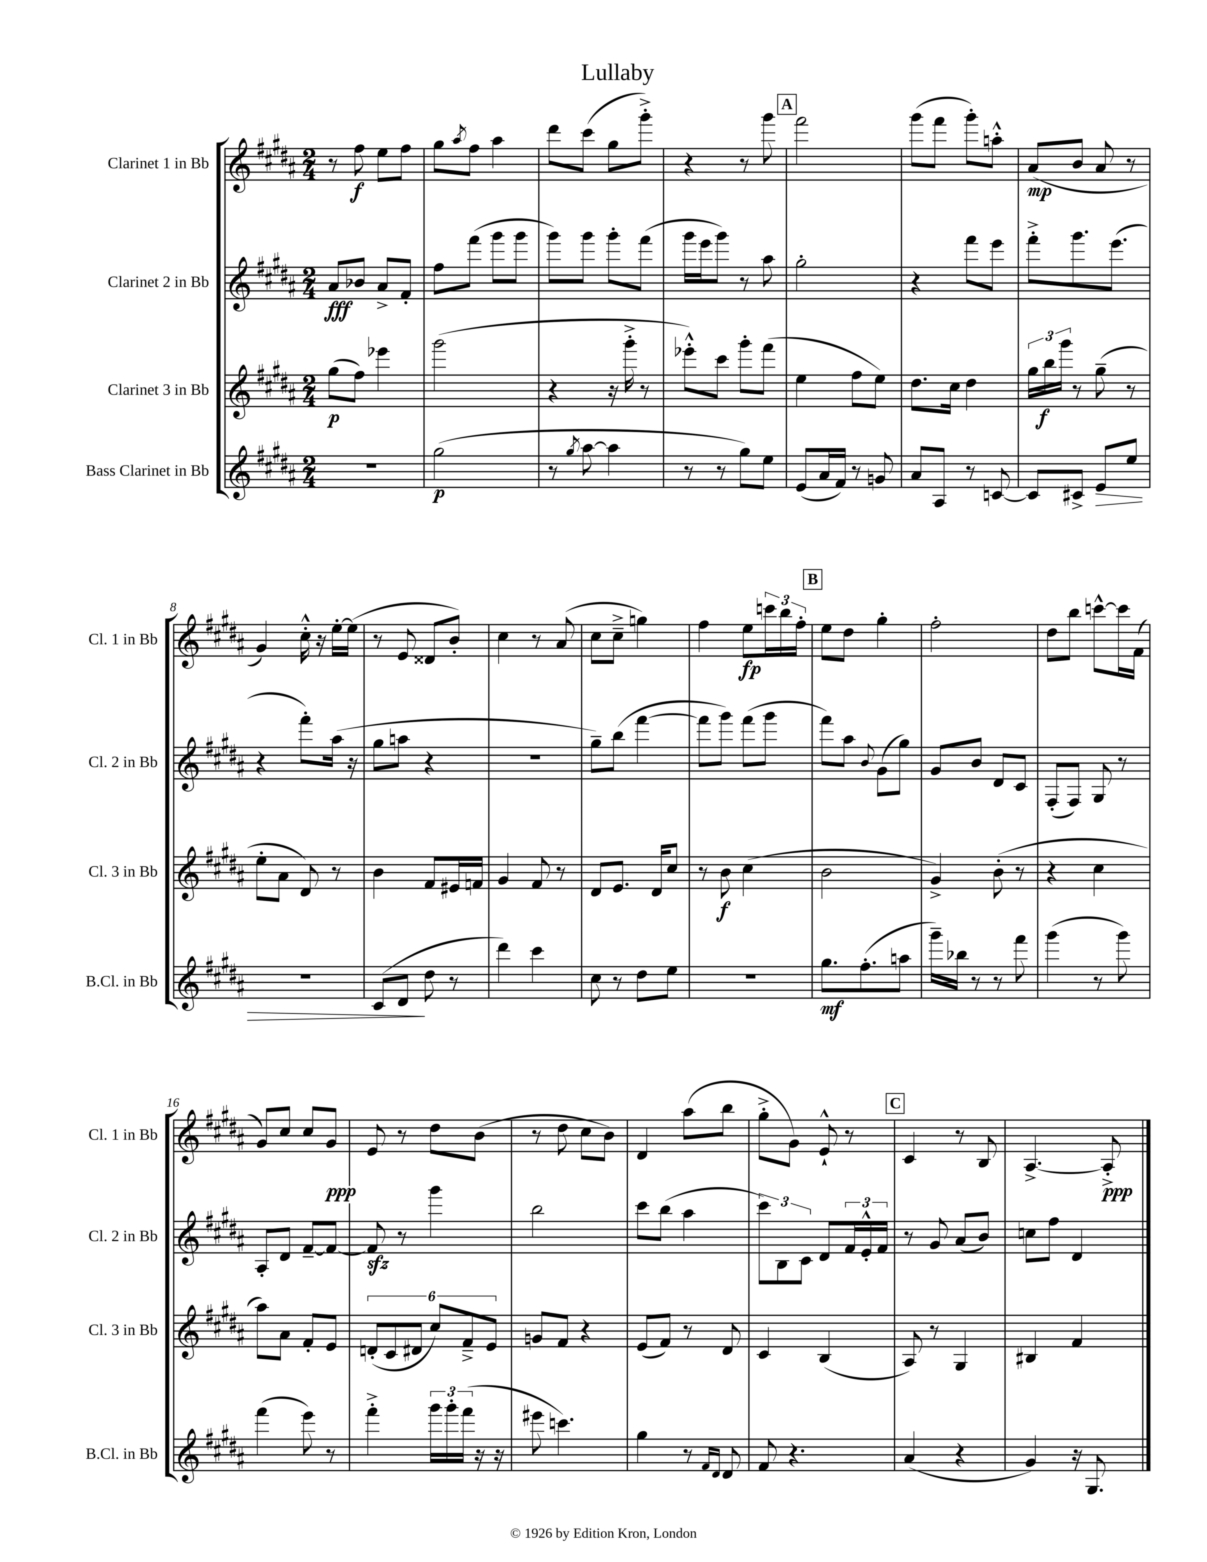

**kern	**kern	**kern	**kern
*staff4	*staff3	*staff2	*staff1
*clefG2	*clefG2	*clefG2	*clefG2
*k[f#c#g#d#a#]	*k[f#c#g#d#a#]	*k[f#c#g#d#a#]	*k[f#c#g#d#a#]
*M2/4	*M2/4	*M2/4	*M2/4
2r	(8gg#	8a#	8r
.	8ff#)	8b-	8ff#
.	4eee-	8a#^	8ee
.	.	8f#'	8ff#
=	=	=	=
(2gg#	(2ggg#	8ff#	8gg#
.	.	.	8qaa#
.	.	(8fff#	8ff#
.	.	8ggg#	4aa#
.	.	8ggg#	.
=	=	=	=
8r	4r	8ggg#)	8ddd#
8qgg#	.	.	.
[8aa#	.	8ggg#	(8ccc#
4aa#]	16r	8ggg#'	8gg#
.	16ggg#'^	.	.
.	8r	(8fff#	8ggg#'^)
=	=	=	=
8r	8eee-'^^)	16ggg#	4r
.	.	16eee	.
8r	8ccc#	8ggg#)	.
8gg#)	8ggg#'	8r	8r
8ee	(8fff#	8aa#	8ggg#
=	=	=	=
(8e	4ee	2gg#'	2fff#
16a#	.	.	.
16f#)	.	.	.
8r	8ff#	.	.
8g	8ee)	.	.
=	=	=	=
8a#	8.dd#	4r	(8ggg#
8A#	.	.	8fff#
.	16cc#	.	.
8r	4dd#	8fff#	8ggg#')
[8c	.	8eee	8aa'^^
=	=	=	=
8c]	24gg#	8fff#'^	(8a#
.	24bb	.	.
.	24ggg#	.	.
8c#^	8r	8.ggg#	8b
8e	(8gg#~	.	8a#
.	.	(8.eee	.
8ee	8r	.	8r
=	=	=	=
2r	8ee'	4r	4g#)
.	8a#	.	.
.	8d#)	8fff#')	16cc#'^^
.	.	.	16r
.	8r	(16aa#	[16ee'
.	.	16r	(16ee]
=	=	=	=
(8c#	4b	8gg#	8r
8d#	.	8aa	8e
8dd#	8f#	4r	8d##
8r	16e#	.	8b')
.	16f	.	.
=	=	=	=
4ddd#)	4g#	2r	4cc#
4ccc#	8f#	.	8r
.	8r	.	(8a#
=	=	=	=
8cc#	8d#	8gg#~)	8cc#
8r	8.e	(8bb	8cc#~^
8dd#	.	[4fff#	4gg)
.	16d#	.	.
8ee	8cc#	.	.
=	=	=	=
2r	8r	8fff#]	4ff#
.	8b	8ggg#)	.
.	(4cc#	(8fff#	8ee
.	.	8ggg#	24ccc
.	.	.	24bb
.	.	.	24ff#'
=	=	=	=
8.gg#	2b	8fff#)	8ee
.	.	8aa#	8dd#
(8.ff#'	.	.	.
.	.	8qqb	.
.	.	(8g#	4gg#'
8aa	.	8gg#)	.
=	=	=	=
16ggg#~)	4g#^)	8g#	2ff#'
16bb-	.	.	.
8r	.	8b	.
8r	(8b'	8d#	.
8fff#	8r	8c#	.
=	=	=	=
(4ggg#	4r	(8F#'	8dd#
.	.	8F#)	8bb
8r	4cc#	8G#	[8ccc^^
8ggg#)	.	8r	16ccc]
.	.	.	(16f#
=	=	=	=
(4fff#	8aa#)	8A#'	8g#)
.	8a#	8d#	8cc#
8eee)	8f#'	[8f#~	8cc#
8r	8e	8f#_	8g#
=	=	=	=
4fff#'^	(12d'	8f#]	8e
.	12c#	.	.
.	.	8r	8r
.	12d#	.	.
24ggg#	12cc#)	4ggg#	8dd#
24ggg#'	.	.	.
(24fff#	12f#~^	.	.
16r	.	.	(8b
.	12e	.	.
16r	.	.	.
=	=	=	=
8eee#	8g	2bb	8r
4.ccc)	8f#	.	8dd#
.	4r	.	8cc#
.	.	.	8b)
=	=	=	=
4gg#	(8e	8ccc#	4d#
.	8f#)	(8bb	.
8r	8r	4aa#	(8aa#
16qqf#	.	.	.
16qqd#	.	.	.
8d#	8d#	.	8bb
=	=	=	=
8f#	4c#	12ccc#)	8gg#'^
.	.	12B	.
4.r	.	.	8g#)
.	.	12c#	.
.	(4B	8d#	8e`^^
.	.	24f#	8r
.	.	24e'^^	.
.	.	24f#	.
=	=	=	=
(4a#	8A#)	8r	4c#
.	8r	8g#	.
4r	4G#	(8a#	8r
.	.	8b)	8B
=	=	=	=
4g#)	4B#	8cc	[4.A#^
.	.	8ff#	.
16r	4f#	4d#	.
8.G#	.	.	.
.	.	.	8A#'^]
==	==	==	==
*-	*-	*-	*-
